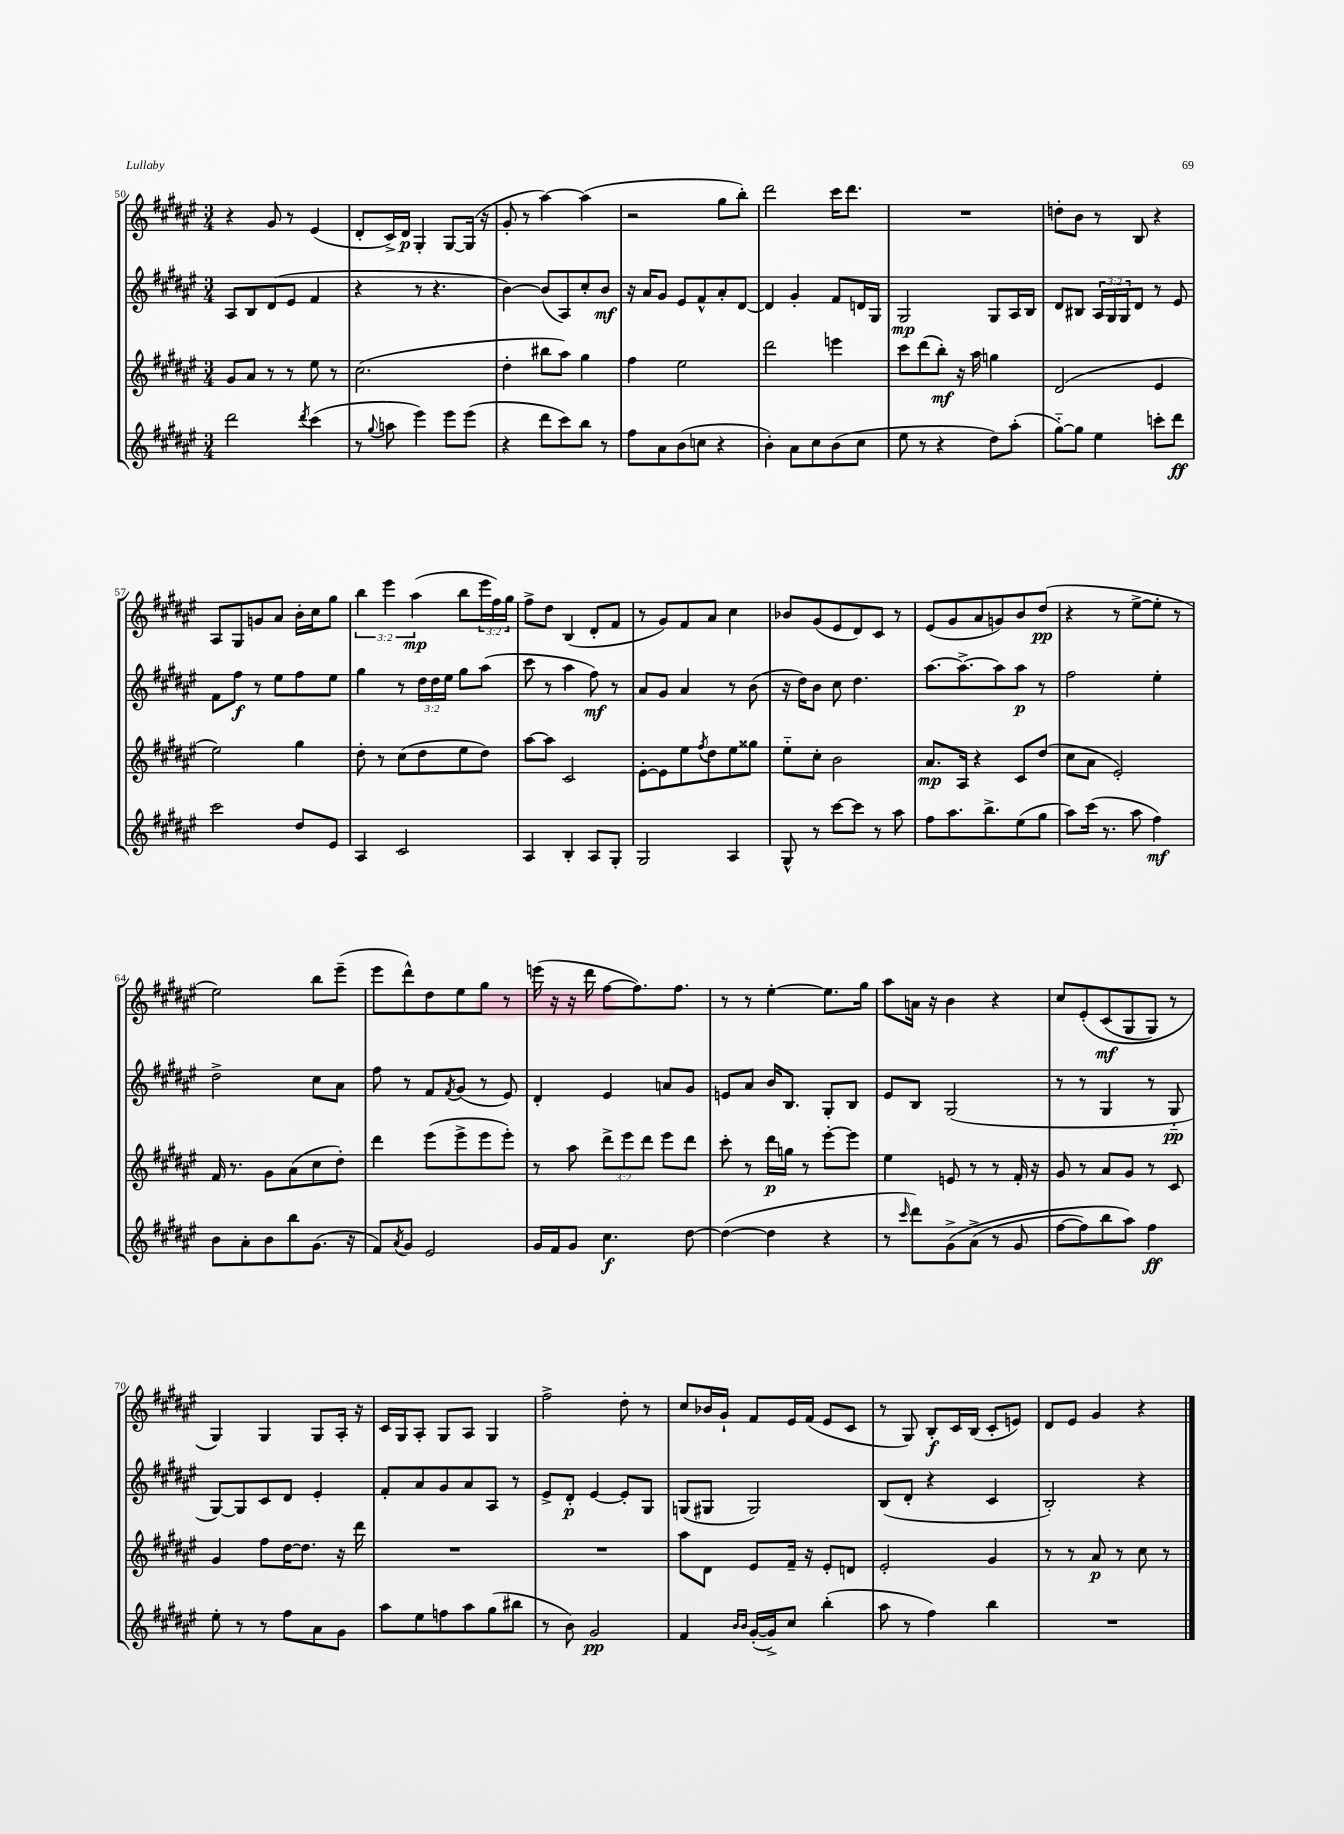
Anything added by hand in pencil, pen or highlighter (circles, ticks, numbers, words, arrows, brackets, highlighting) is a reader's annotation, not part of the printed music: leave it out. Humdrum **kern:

**kern	**dynam	**kern	**dynam	**kern	**dynam	**kern	**dynam
*part4	*part4	*part3	*part3	*part2	*part2	*part1	*part1
*staff4	*staff4	*staff3	*staff3	*staff2	*staff2	*staff1	*staff1
*clefG2	*	*clefG2	*	*clefG2	*	*clefG2	*
*k[f#c#g#d#a#e#]	*	*k[f#c#g#d#a#e#]	*	*k[f#c#g#d#a#e#]	*	*k[f#c#g#d#a#e#]	*
*M3/4	*	*M3/4	*	*M3/4	*	*M3/4	*
=50	=50	=50	=50	=50	=50	=50	=50
2ddd#\	.	8g#/L	.	8A#/L	.	4r	.
.	.	8a#/J	.	8B/	.	.	.
.	.	8r	.	(8d#/	.	8g#/	.
.	.	8r	.	8e#/J	.	8r	.
8qddd#/	.	.	.	.	.	.	.
(4ccc#\	.	8ee#\	.	4f#/	.	(4e#/	.
.	.	8r	.	.	.	.	.
=51	=51	=51	=51	=51	=51	=51	=51
8r	.	(2.cc#\	.	4r	.	8d#'/L	.
8qqgg#/	.	.	.	.	.	.	.
8aan\	.	.	.	.	.	16c#^/L)	.
.	.	.	.	.	.	16d#/JJ	p
4eee#\)	.	.	.	8r	.	4G#'/	.
.	.	.	.	4.r	.	.	.
8eee#\L	.	.	.	.	.	[8G#/L	.
(8eee#\J	.	.	.	.	.	(16G#/Jk]	.
.	.	.	.	.	.	16r	.
=52	=52	=52	=52	=52	=52	=52	=52
4r	.	4dd#'\	.	[4b\)	.	8g#'/	.
.	.	.	.	.	.	8r	.
8ddd#\L	.	8bb#X\L	.	(8b/L]	.	[4aa#\)	.
8ccc#\)	.	8aa#\J)	.	8A#/)	.	.	.
8bb\J	.	4gg#\	.	8cc#'/	.	(4aa#\]	.
8r	.	.	.	8b/J	mf	.	.
=53	=53	=53	=53	=53	=53	=53	=53
8ff#\L	.	4ff#\	.	16r	.	2r	.
.	.	.	.	16a#/KL	.	.	.
8a#\	.	.	.	8g#/J	.	.	.
(8b\	.	2ee#\	.	8e#/L	.	.	.
8ccn\J	.	.	.	8f#^^/	.	.	.
4r	.	.	.	8a#'/	.	8gg#\L	.
.	.	.	.	[8d#/J	.	8bb'\J)	.
=54	=54	=54	=54	=54	=54	=54	=54
4b'\)	.	2ddd#\	.	4d#/]	.	2ddd#\	.
8a#\L	.	.	.	4g#'/	.	.	.
8cc#\	.	.	.	.	.	.	.
(8b\	.	4eeen\	.	8f#/L	.	16ccc#\KL	.
.	.	.	.	.	.	8.ddd#\J	.
8cc#\J	.	.	.	16dn/L	.	.	.
.	.	.	.	16G#/JJ	.	.	.
=55	=55	=55	=55	=55	=55	=55	=55
8ee#\	.	8ccc#\L	.	2G#/	mp	2.r	.
8r	.	(8ddd#\	.	.	.	.	.
4r	.	8bb'\J)	mf	.	.	.	.
.	.	16r	.	.	.	.	.
.	.	16aa#\	.	.	.	.	.
8dd#\L)	.	4ggn\	.	8G#/L	.	.	.
(8aa#'\J	.	.	.	16A#/L	.	.	.
.	.	.	.	16B/JJ	.	.	.
=56	=56	=56	=56	=56	=56	=56	=56
[8gg#\L)	.	(2d#/	.	8d#/L	.	8ddn'\L	.
8gg#\J]	.	.	.	8B#X/J	.	8b\J	.
4ee#\	.	.	.	24A#/LL	.	8r	.
.	.	.	.	24G#/	.	.	.
.	.	.	.	24G#/J	.	.	.
.	.	.	.	8d#/J	.	8B/	.
8cccn'\L	.	4e#/	.	8r	.	4r	.
8ddd#\J	ff	.	.	8e#/	.	.	.
!!LO:LB:g=z
=57	=57	=57	=57	=57	=57	=57	=57
2ccc#\	.	2ee#\)	.	8f#\L	.	8A#/L	.
.	.	.	.	8ff#\J	f	8G#/	.
.	.	.	.	8r	.	8gn/	.
.	.	.	.	8ee#\L	.	8a#/J	.
8dd#/L	.	4gg#\	.	8ff#\	.	16b'\LL	.
.	.	.	.	.	.	16cc#\J	.
8e#/J	.	.	.	8ee#\J	.	8gg#\J	.
=58	=58	=58	=58	=58	=58	=58	=58
4A#/	.	8dd#'\	.	4gg#\	.	6bb\	.
.	.	8r	.	.	.	.	.
.	.	.	.	.	.	6eee#\	.
2c#/	.	(8cc#\L	.	8r	.	.	.
.	.	.	.	.	.	(6aa#\	mp
.	.	8dd#\	.	24dd#\LL	.	.	.
.	.	.	.	24dd#\	.	.	.
.	.	.	.	24ee#\JJ	.	.	.
.	.	8ee#\	.	8gg#\L	.	8bb\L	.
.	.	8dd#\J)	.	(8aa#\J	.	24eee#\L	.
.	.	.	.	.	.	24ff#\)	.
.	.	.	.	.	.	24gg#\JJ	.
=59	=59	=59	=59	=59	=59	=59	=59
4A#/	.	[8aa#\L	.	8ccc#\	.	8ff#^\L	.
.	.	8aa#\J]	.	8r	.	8dd#\J	.
4B'/	.	2c#/	.	4aa#\	.	(4B/	.
8A#/L	.	.	.	8ff#\)	mf	8d#'/L	.
8G#'/J	.	.	.	8r	.	8f#/J	.
=60	=60	=60	=60	=60	=60	=60	=60
2G#/	.	[8e#'\L	.	8a#/L	.	8r	.
.	.	8e#\]	.	8g#/J	.	8g#/L)	.
.	.	8ee#\	.	4a#/	.	8f#/	.
.	.	8qff#/	.	.	.	.	.
.	.	8dd#\	.	.	.	8a#/J	.
4A#/	.	8ee#\	.	8r	.	4cc#\	.
.	.	8gg##X\J	.	(8b\	.	.	.
=61	=61	=61	=61	=61	=61	=61	=61
8G#^^/	.	8ee#\L	.	16r	.	8b-X/L	.
.	.	.	.	16dd#\KL)	.	.	.
8r	.	8cc#'\J	.	8b\J	.	(8g#/	.
[8ccc#\L	.	2b\	.	8cc#\	.	8e#/	.
8ccc#\J]	.	.	.	4.dd#\	.	8d#/)	.
8r	.	.	.	.	.	8c#/J	.
8aa#\	.	.	.	.	.	8r	.
=62	=62	=62	=62	=62	=62	=62	=62
8ff#\L	.	8.a#/L	mp	[8.aa#\L	.	(8e#/L	.
8.aa#\	.	.	.	.	.	8g#/	.
.	.	16A#/Jk	.	8.aa#^\_	.	.	.
.	.	4r	.	.	.	8a#/	.
8.bb^\	.	.	.	.	.	.	.
.	.	.	.	8aa#\]	.	8gn/)	.
(8ee#\	.	8c#/L	.	8aa#\J	p	8b/	.
8gg#\J	.	(8dd#/J	.	8r	.	(8dd#/J	pp
=63	=63	=63	=63	=63	=63	=63	=63
8aa#\L)	.	8cc#\L	.	2ff#\	.	4r	.
(16ccc#\Jk	.	8a#\J	.	.	.	.	.
8.r	.	.	.	.	.	.	.
.	.	2e#'/)	.	.	.	8r	.
8aa#\	.	.	.	.	.	[8ee#^\L	.
4ff#\)	mf	.	.	4ee#'\	.	8ee#'\J]	.
.	.	.	.	.	.	8r	.
!!LO:LB:g=z
=64	=64	=64	=64	=64	=64	=64	=64
8b\L	.	16f#/	.	2dd#^\	.	2ee#\)	.
.	.	8.r	.	.	.	.	.
8a#'\	.	.	.	.	.	.	.
8b\	.	8g#\L	.	.	.	.	.
8bb\	.	(8a#\	.	.	.	.	.
(8.g#\J	.	8cc#\	.	8cc#\L	.	8bb\L	.
.	.	8dd#'\J)	.	8a#\J	.	(8eee#~\J	.
16r	.	.	.	.	.	.	.
=65	=65	=65	=65	=65	=65	=65	=65
8f#/L)	.	4ddd#\	.	8ff#\	.	8eee#\L	.
8qa#/	.	.	.	.	.	.	.
8g#/J	.	.	.	8r	.	8ddd#^^\)	.
2e#/	.	(8eee#\L	.	8f#/L	.	8dd#\	.
.	.	.	.	8qf#/	.	.	.
.	.	8eee#^\	.	(8g#/J	.	8ee#\	.
.	.	8eee#\	.	8r	.	8gg#\J	.
.	.	8eee#'\J)	.	8e#/)	.	8r	.
=66	=66	=66	=66	=66	=66	=66	=66
16g#/LL	.	8r	.	4d#'/	.	(16eeen\	.
16f#/J	.	.	.	.	.	16r	.
8g#/J	.	8aa#\	.	.	.	16r	.
.	.	.	.	.	.	16ddd#\	.
4.cc#\	f	12ddd#^\L	.	4e#/	.	[8ff#\L	.
.	.	12eee#\	.	.	.	.	.
.	.	.	.	.	.	8.ff#\])	.
.	.	12ddd#\J	.	.	.	.	.
.	.	8eee#\L	.	8an/L	.	.	.
.	.	.	.	.	.	8.ff#\J	.
[8dd#\	.	8ddd#\J	.	8g#/J	.	.	.
=67	=67	=67	=67	=67	=67	=67	=67
(4dd#\_	.	8ccc#'\	.	8en/L	.	8r	.
.	.	8r	.	8a#/J	.	8r	.
4dd#\]	.	16ddd#\LL	p	16b/KL	.	[4ee#'\	.
.	.	16ggn\JJ	.	8.B/J	.	.	.
.	.	8r	.	.	.	.	.
4r	.	[8eee#'\L	.	8G#'/L	.	8.ee#\L]	.
.	.	8eee#\J]	.	8B/J	.	.	.
.	.	.	.	.	.	16gg#\Jk	.
=68	=68	=68	=68	=68	=68	=68	=68
8r	.	4ee#\	.	8e#/L	.	8aa#\L	.
16qqccc#/	.	.	.	.	.	.	.
8ddd#\L)	.	.	.	8B/J	.	16an\Jk	.
.	.	.	.	.	.	16r	.
(8g#^\	.	8en/	.	(2G#/	.	4b\	.
(8a#^\J	.	8r	.	.	.	.	.
8r	.	8r	.	.	.	4r	.
8g#/	.	16f#'/	.	.	.	.	.
.	.	16r	.	.	.	.	.
=69	=69	=69	=69	=69	=69	=69	=69
[8ff#\L	.	8g#/	.	8r	.	8cc#/L	.
8ff#\])	.	8r	.	8r	.	(8e#'/	.
8bb\	.	8a#/L	.	4G#/	.	(8c#/	mf
8aa#\J)	.	8g#/J	.	.	.	8G#/	.
4ff#\	ff	8r	.	8r	.	8G#/J)	.
.	.	8c#/	.	8G#/	pp	8r	.
!!LO:LB:g=z
=70	=70	=70	=70	=70	=70	=70	=70
8ee#'\	.	4g#/	.	[8G#/L)	.	4G#/)	.
8r	.	.	.	8G#/]	.	.	.
8r	.	8ff#\L	.	8c#/	.	4G#/	.
8ff#\L	.	[16dd#\K	.	8d#/J	.	.	.
.	.	8.dd#\J]	.	.	.	.	.
8a#\	.	.	.	4e#'/	.	8G#/L	.
8g#\J	.	16r	.	.	.	16A#'/Jk	.
.	.	16ddd#\	.	.	.	16r	.
=71	=71	=71	=71	=71	=71	=71	=71
8aa#\L	.	2.r	.	8f#'/L	.	16c#/LL	.
.	.	.	.	.	.	16G#/J	.
8ee#\	.	.	.	8a#/	.	8A#'/J	.
8ffn\	.	.	.	8g#/	.	8G#/L	.
8aa#\	.	.	.	8a#/	.	8A#/J	.
(8gg#\	.	.	.	8A#/J	.	4G#/	.
8bb#X\J	.	.	.	8r	.	.	.
=72	=72	=72	=72	=72	=72	=72	=72
8r	.	2.r	.	8e#^/L	.	2ff#^\	.
8b\)	.	.	.	8d#'/J	p	.	.
2g#/	pp	.	.	[4e#/	.	.	.
.	.	.	.	8e#'/L]	.	8dd#'\	.
.	.	.	.	8G#/J	.	8r	.
=73	=73	=73	=73	=73	=73	=73	=73
4f#/	.	8aa#\L	.	(8Gn/L	.	8cc#/L	.
.	.	8d#\J	.	8G#X/J	.	16b-X/L	.
.	.	.	.	.	.	16g#`/JJ	.
16qqb/LL	.	.	.	.	.	.	.
16qqb/JJ	.	.	.	.	.	.	.
([16g#'/LL	.	8e#/L	.	2G#/)	.	8f#/L	.
16g#^/J])	.	.	.	.	.	.	.
8cc#/J	.	16f#~/Jk	.	.	.	16e#/L	.
.	.	16r	.	.	.	(16f#/JJ	.
(4bb'\	.	8e#'/L	.	.	.	8e#/L	.
.	.	8dn/J	.	.	.	8c#/J	.
=74	=74	=74	=74	=74	=74	=74	=74
8aa#\	.	2e#'/	.	(8B/L	.	8r	.
8r	.	.	.	8d#'/J	.	8G#/)	.
4ff#\)	.	.	.	4r	.	8B'/L	f
.	.	.	.	.	.	16c#/L	.
.	.	.	.	.	.	(16B/JJ	.
4bb\	.	4g#/	.	4c#/	.	8c#'/L	.
.	.	.	.	.	.	8en/J)	.
=75	=75	=75	=75	=75	=75	=75	=75
2.r	.	8r	.	2B'/)	.	8d#/L	.
.	.	8r	.	.	.	8e#/J	.
.	.	8a#/	p	.	.	4g#/	.
.	.	8r	.	.	.	.	.
.	.	8cc#\	.	4r	.	4r	.
.	.	8r	.	.	.	.	.
==	==	==	==	==	==	==	==
*-	*-	*-	*-	*-	*-	*-	*-
